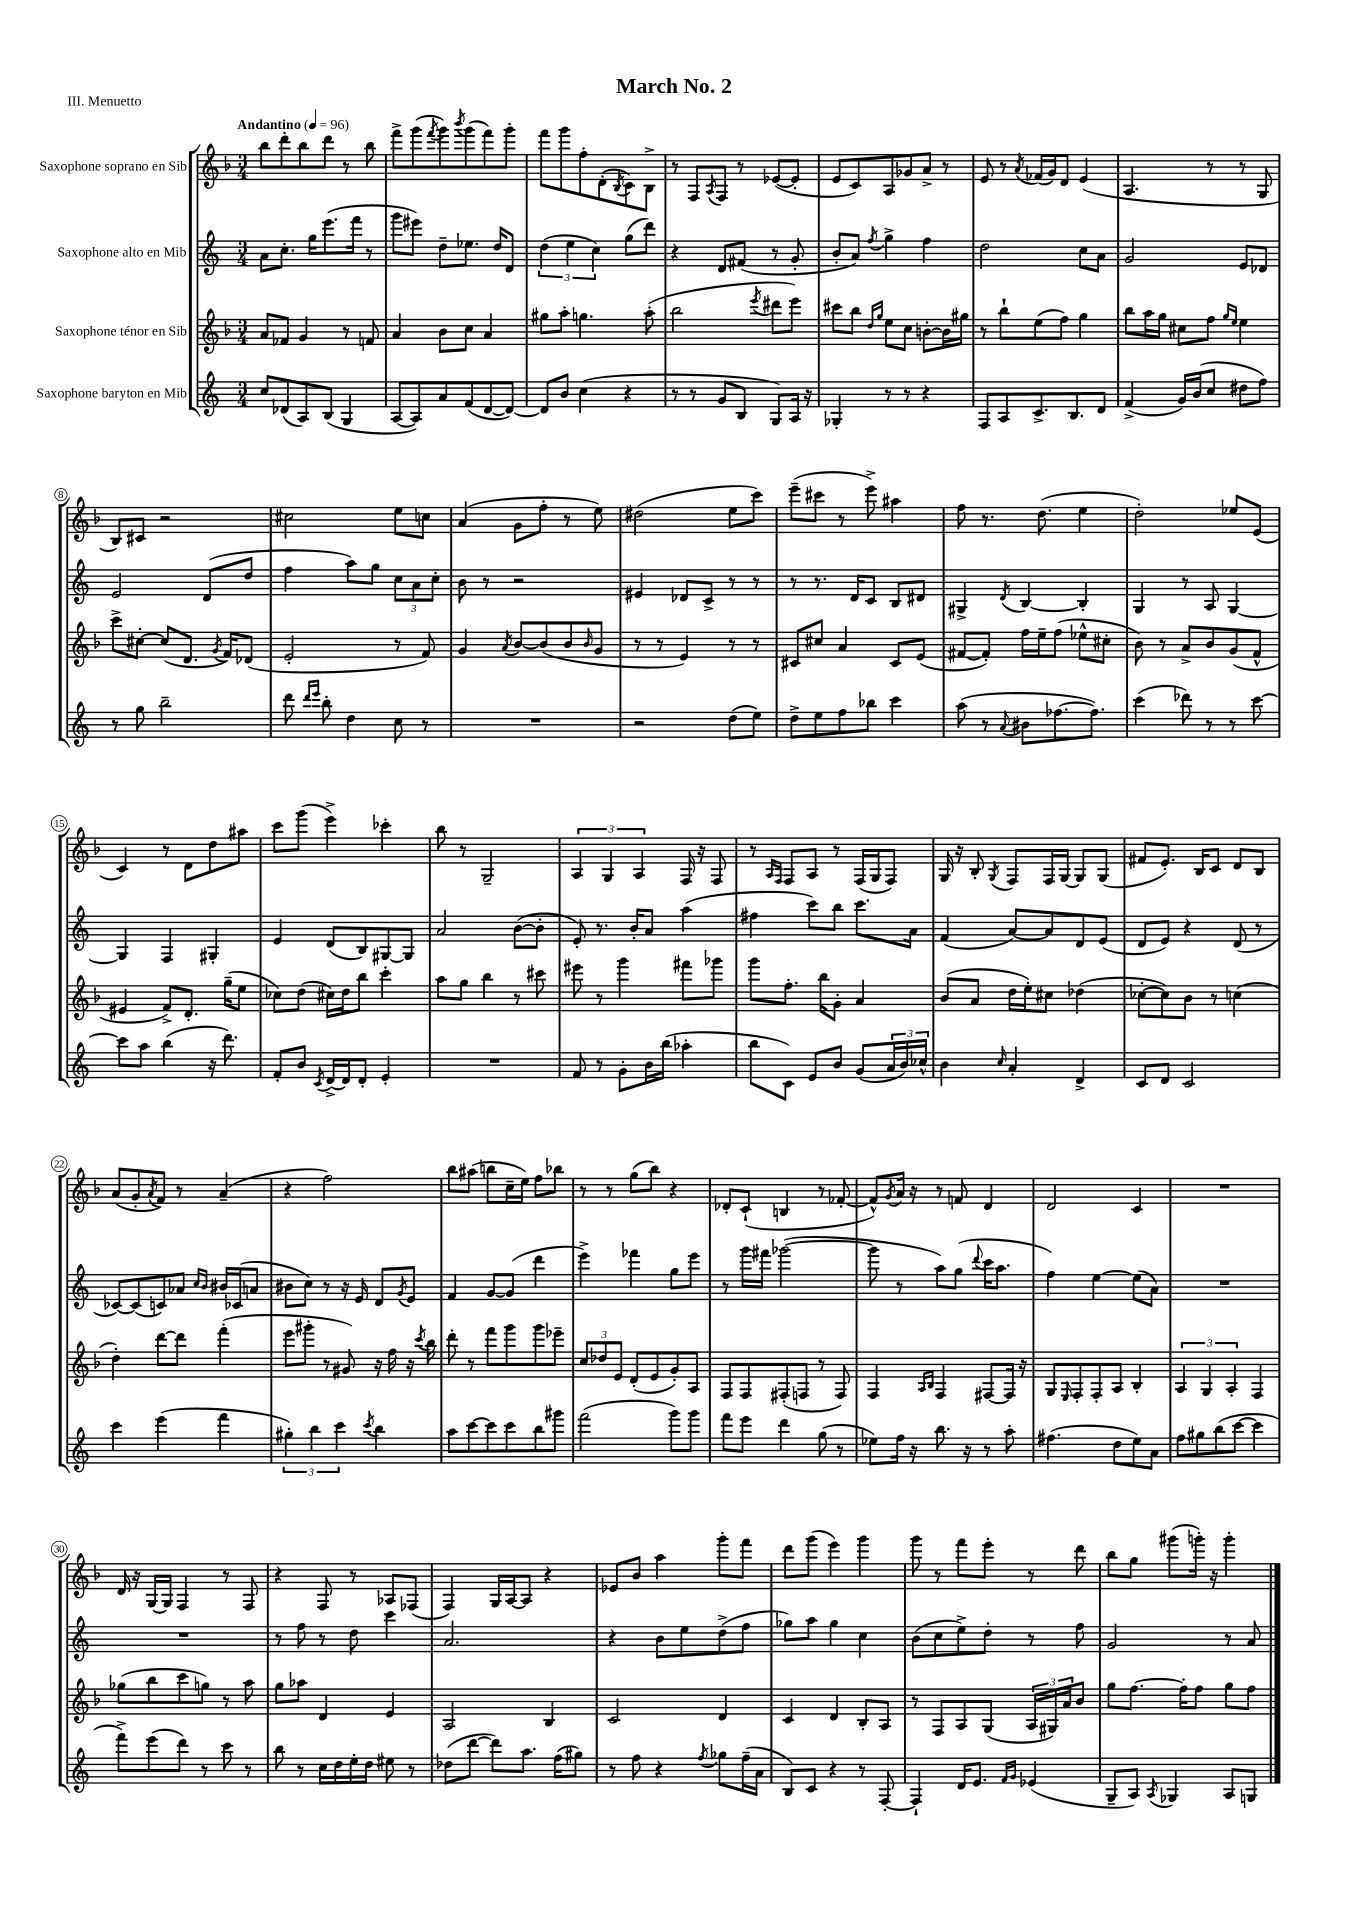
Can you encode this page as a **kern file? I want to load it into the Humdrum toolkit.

**kern	**kern	**kern	**kern
*part4	*part3	*part2	*part1
*staff4	*staff3	*staff2	*staff1
*I"Saxophone baryton en Mib	*I"Saxophone ténor en Sib	*I"Saxophone alto en Mib	*I"Saxophone soprano en Sib
*clefG2	*clefG2	*clefG2	*clefG2
*k[]	*k[b-]	*k[]	*k[b-]
*M3/4	*M3/4	*M3/4	*M3/4
*MM96	*MM96	*MM96	*MM96
=1	=1	=1	=1
!	!	!	!LO:TX:a:B:t=Andantino
8cc/L	8a/L	8a\L	8bb-\L
(8d-X/	8f-X/J	8.cc'\J	8ddd'\
8A/)	4g/	.	8bb-\
.	.	16gg\KL	.
(8B/J	.	(8.eee\	8ddd\J
4G/	8r	.	8r
.	.	16fff\Jk	.
.	8fn/	8r	8bb-\
=2	=2	=2	=2
[8A/L	4a/	8ggg\L	8fff^\L
8A/])	.	8eee#X\J)	(8ggg\
.	.	.	8qfff/
8a/	8b-\L	8dd~\L	8ggg\)
.	.	.	8qbbb-/
(8f/	8cc\J	8.ee-X\J	(8ggg\
[8d/	4a/	.	8fff\)
.	.	16dd/KL	.
8d/J_)	.	8d/J	8ggg'\J
=3	=3	=3	=3
8d/L]	8gg#X\L	(6dd\	8fff\L
8b/J	8aa'\J	.	8ggg\
.	.	6ee\	.
(4cc\	4.ggn\	.	8ff'\
.	.	6cc\)	.
.	.	.	(8d'\
.	.	.	8qB-/
4r	.	(8gg\L	8c\)
.	(8aa'\	8ddd\J)	8B-^\J
=4	=4	=4	=4
8r	2bb-\	4r	8r
8r	.	.	8F/L
.	.	.	8qA/
8g/L	.	8d/L	8F/J
8B/J	.	(8f#X/J	8r
.	8qeee/	.	.
8G/L)	8ddd#X\L	8r	([8e-X/L
16A/Jk	8eee\J)	8g'/	8e-'/J]
16r	.	.	.
=5	=5	=5	=5
4G-X'/	8ccc#X\L	8b'/L	8e/L
.	8bb-\J	8a/J)	8c/)
.	16qqdd/LL	.	.
.	16qqgg/JJ	8qff/	.
8r	8ee\L	4gg^\	8A/
8r	8cc\J	.	8g-X/
4r	[8bn'\L	4ff\	8a^/J
.	16b\L]	.	8r
.	16gg#X\JJ	.	.
=6	=6	=6	=6
8F/L	8r	2dd\	8e/
8A/	8bb-`\L	.	8r
.	.	.	8qa/
8.c^/	(8ee\	.	(16f-X/LL
.	.	.	16g/J)
.	8ff\J)	.	8d/J
8.B/	.	.	.
.	4gg\	8cc\L	(4e/
8d/J	.	8a\J	.
=7	=7	=7	=7
(4f^/	8bb-\L	2g/	4.A/
.	16aa\L	.	.
.	16gg\JJ	.	.
16g/LL)	8cc#X\L	.	.
(16b/J	.	.	.
8cc/J	8ff\J	.	8r
.	16qqgg/LL	.	.
.	16qqee/JJ	.	.
8dd#X\L	4ee\	8e/L	8r
8ff\J)	.	8d-X/J	8G/
!!LO:LB:g=z
=8	=8	=8	=8
8r	8ccc^\L	2e/	8B-/L)
8gg\	[8cc#X'\J	.	8c#X/J
2bb~\	(8cc#/L]	.	2r
.	8.d/J	.	.
.	.	(8d/L	.
.	8qg/	.	.
.	16f/KL)	.	.
.	(8d-X/J	8dd/J	.
=9	=9	=9	=9
8ddd\	2e'/	4ff\	2cc#X\
16qqddd/LL	.	.	.
16qqeee/JJ	.	.	.
8bb'\	.	.	.
4dd\	.	8aa\L)	.
.	.	8gg\J	.
8cc\	8r	12cc\L	8ee\L
.	.	12a\	.
8r	8f/)	.	8ccn\J
.	.	12cc'\J	.
=10	=10	=10	=10
2.r	4g/	8b\	(4a/
.	.	8r	.
.	8qa/	.	.
.	[8b-/L	2r	8g\L
.	(8b-/]	.	8ff'\J
.	8b-/	.	8r
.	16qqb-/	.	.
.	8g/J	.	8ee\)
=11	=11	=11	=11
2r	8r	4e#X/	(2dd#X\
.	8r	.	.
.	4e/)	8d-X/L	.
.	.	8c^/J	.
(8dd\L	8r	8r	8ee\L
8ee\J)	8r	8r	8ccc\J)
=12	=12	=12	=12
8dd^\L	8c#X/L	8r	(8eee~\L
8ee\	8cc#X/J	8.r	8ccc#X\J
8ff\	4a/	.	8r
.	.	16d/KL	.
8bb-X\J	.	8c/J	8eee^\)
4ccc\	8c#/L	8B/L	4aa#X\
.	(8e/J	8d#X/J	.
=13	=13	=13	=13
(8aa\	[8f#X/L	4G#X^/	8ff\
8r	8f#'/J])	.	8.r
8qqa/	.	8qd/	.
8b#X\L	16ff\LL	[4B/	.
.	16ee~\J	.	(8.dd\
[8.ff-X\	(8ff\J	.	.
.	8ee-X^^\L	4B'/]	4ee\
8.ff-\J])	.	.	.
.	8cc#X'\J	.	.
=14	=14	=14	=14
(4ccc\	8b-\)	4G/	2dd'\)
.	8r	.	.
8ddd-X\)	8a^/L	8r	.
8r	8b-/	8A/	.
8r	(8g/	[4G/	8ee-X/L
[8ccc\	8f^^/J	.	(8e/J
!!LO:LB:g=z
=15	=15	=15	=15
8ccc\L]	4e#X/	4G/]	4c/)
8aa\J	.	.	.
(4bb\	8f^/L)	4F/	8r
.	8.d'/J	.	8d\L
16r	.	4G#X'/	8dd\
8.ddd\)	(16gg~\KL	.	.
.	8ee\J	.	8aa#X\J
=16	=16	=16	=16
8f'/L	8cc-X\L)	4e/	8ccc\L
8b/J	(8dd\J	.	(8ggg\J
8qc/	.	.	.
[16d^/LL	16cc#X\LL)	(8d/L	4eee^\)
16d/J]	16dd\J	.	.
8d'/J	8bb-\J	8B/)	.
4e'/	4ccc'\	[8G#X/	4ccc-X'\
.	.	8G#/J]	.
=17	=17	=17	=17
2.r	8aa\L	2a/	8bb-\
.	8gg\J	.	8r
.	4bb-\	.	2G~/
.	8r	([8b\L	.
.	8ccc#X\	8b'\J]	.
=18	=18	=18	=18
8f/	8eee#X\	8e'/)	6A/
8r	8r	8.r	.
.	.	.	6G/
8g'\L	4ggg\	.	.
.	.	16b'/KL	.
.	.	.	6A/
16b\L	.	8a/J	.
(16bb\JJ	.	.	.
4aa-X'\	8fff#X\L	(4aa\	16F/
.	.	.	16r
.	8ggg-X\J	.	8F/
=19	=19	=19	=19
8bb\L	8ggg\L	4ff#X\	8r
.	.	.	16qqA/LL
.	.	.	16qqF/JJ
8c\J)	8.ff'\J	.	8F/L
8e/L	.	8ccc\L)	8A/J
.	16bb-\KL	.	.
8b/J	8g'\J	8bb\J	8r
(8g/L	4a/	8.ccc\L	(16F/LL
.	.	.	16G/J
24a/L	.	.	8F/J)
24b/)	.	.	.
.	.	16a\Jk	.
24cc-X^^/JJ	.	.	.
=20	=20	=20	=20
4b\	(8b-/L	(4f/	16G/
.	.	.	16r
.	8a/J	.	8B-'/
16qqcc/	.	.	8qG/
4a'/	16dd\LL	[8a/L)	8F/L
.	16ee'\J)	.	.
.	8cc#X\J	8a/]	16F/L
.	.	.	[16G/JJ
4d^/	(4dd-X\	8d/	8G/L]
.	.	(8e/J	(8G/J
=21	=21	=21	=21
8c/L	[8cc-X'\L	8d/L	8f#X/L
8d/J	8cc-\])	8e/J)	8.e'/J)
2c/	8b-\J	4r	.
.	.	.	16B-/KL
.	8r	.	8c/J
.	(4ccn\	(8d/	8d/L
.	.	8r	8B-/J
!!LO:LB:g=z
=22	=22	=22	=22
4ccc\	4dd'\)	[8c-X/L)	(8a/L
.	.	(8c-/]	8g'/
.	.	.	8qa/
(4eee\	[8ddd\L	8cn/)	8f/J)
.	8ddd\J]	8a-X/J	8r
.	.	16qqcc/LL	.
.	.	16qqb/JJ	.
4fff\	(4fff'\	16b#X/LL	(4a~/
.	.	(16c-X/J	.
.	.	8an/J	.
=23	=23	=23	=23
6gg#X'\)	8eee\L	8b#X\L	4r
.	8ggg#X'\J	8cc\J)	.
6bb\	.	.	.
.	8r	8r	2ff\)
6ccc\	.	.	.
.	8g#X/)	16r	.
.	.	16e/	.
8qccc/	.	.	.
4bb\	16r	8d/L	.
.	16ff\	.	.
.	.	8qg/	.
.	16r	8e/J	.
.	8qccc/	.	.
.	16bb-\	.	.
=24	=24	=24	=24
8aa\L	8ddd'\	4f/	8bb-\L
[8ccc\	8r	.	(8aa#X\J
8ccc\]	8fff\L	[8g/L	8bbn\L
8ccc\	8ggg\	(8g/J]	16cc~\L
.	.	.	16ee\JJ)
8bb\	8ggg\	4ddd\	8ff\L
8ggg#X\J	8eee-X~\J	.	8bb-X\J
=25	=25	=25	=25
(2fff\	12cc/L	4eee^\)	8r
.	12dd-X/	.	.
.	.	.	8r
.	12e/J	.	.
.	(8d'/L	4fff-X\	(8gg\L
.	8e/	.	8bb-\J)
8ggg\L)	8g'/)	8gg\L	4r
8ggg\J	8A/J	8eee\J	.
=26	=26	=26	=26
8fff\L	8F/L	8r	8d-X'/L
8eee\J	8F/	16ggg\LL	(8c`/J
.	.	16fff#X\JJ	.
4ddd\	(8F#X'/	([2ggg-X\	4Bn/
.	8Fn/J	.	.
(8gg\	8r	.	8r
8r	8F/)	.	[8f-X'/
=27	=27	=27	=27
8ee-X\L)	4F/	8ggg-\]	8f-^^/L])
.	.	.	8qg/
16ff\Jk	.	8r	16a/Jk
16r	.	.	16r
.	16qqA/LL	.	.
.	16qqB-/JJ	.	.
8.bb\	4F/	8aa\L)	8r
.	.	(8gg\J	8fn/
16r	.	.	.
.	.	8qqddd/	.
8r	[8F#X/L	16ccc\KL	4d/
.	.	8.aa\J	.
8aa'\	16F#/Jk]	.	.
.	16r	.	.
=28	=28	=28	=28
(4.ff#X\	8G/L	4ff\)	2d/
.	16qqE/	.	.
.	8F'/	.	.
.	8F'/	[4ee\	.
8dd\L	8A/J	.	.
8ee\)	4B-'/	(8ee\L]	4c/
8a\J	.	8a\J)	.
=29	=29	=29	=29
8ff\L	6A/	2.r	2.r
8gg#X\	.	.	.
.	6G/	.	.
(8bb\	.	.	.
.	6A'/	.	.
[8ccc\J	.	.	.
4ccc\]	4F/	.	.
!!LO:LB:g=z
=30	=30	=30	=30
8fff^\L)	(8gg-X\L	2.r	16d/
.	.	.	16r
(8eee\	8bb-\	.	[16G/LL
.	.	.	16G/JJ]
8ddd\J)	8ccc\	.	4F/
8r	8ggn\J)	.	.
8ccc\	8r	.	8r
8r	8aa\	.	8F/
=31	=31	=31	=31
8bb\	8gg\L	8r	4r
8r	8aa-X\J	8ff\	.
16cc\LL	4d/	8r	8F/
16dd\	.	.	.
16ee'\	.	8dd\	8r
16dd\JJ	.	.	.
8ee#X\	4e/	4ccc\	8A-X/L
8r	.	.	(8F-X/J
=32	=32	=32	=32
(8dd-X\L	2A/	2.a/	4F/)
[8ddd\J	.	.	.
8ddd\L])	.	.	16G/LL
.	.	.	[16A/J
8.aa\J	.	.	8A/J]
.	4B-/	.	4r
(16ff\KL	.	.	.
8gg#X\J)	.	.	.
=33	=33	=33	=33
8r	2c/	4r	8e-X/L
8ff\	.	.	8b-/J
4r	.	8b\L	4aa\
.	.	8ee\	.
8qff/	.	.	.
8gg-X\L	4d/	(8dd^\	8ggg'\L
(16ff~\L	.	8ff\J	8fff\J
16a\JJ	.	.	.
=34	=34	=34	=34
8B/L)	4c/	8gg-X\L)	8ddd\L
8c/J	.	8aa\J	(8ggg\J
4r	4d/	4gg-\	4eee\)
8r	8B-'/L	4cc\	4ggg\
[8F'/	8A/J	.	.
=35	=35	=35	=35
4F`/]	8r	(8b\L	8ggg\
.	8F/L	8cc\	8r
16d/KL	8A/	8ee^\)	8fff\L
8.e/J	.	.	.
.	(8G/J	8dd'\J	8eee'\J
16qqf/LL	.	.	.
16qqg/JJ	.	.	.
(4e-X/	24A/LL	8r	8r
.	24G#X/)	.	.
.	24a/J	.	.
.	8b-/J	8ff\	8ddd\
=36	=36	=36	=36
8G~/L	8gg\L	2g/	8bb-\L
8A/J)	[8.ff\J	.	8gg\J
8qA/	.	.	.
4G-X/	.	.	(8ggg#X\L
.	16ff'\KL]	.	.
.	8ff\J	.	16gggn'\Jk)
.	.	.	16r
8A/L	8gg\L	8r	4ggg'\
8Gn/J	8ff\J	8a/	.
==	==	==	==
*-	*-	*-	*-
